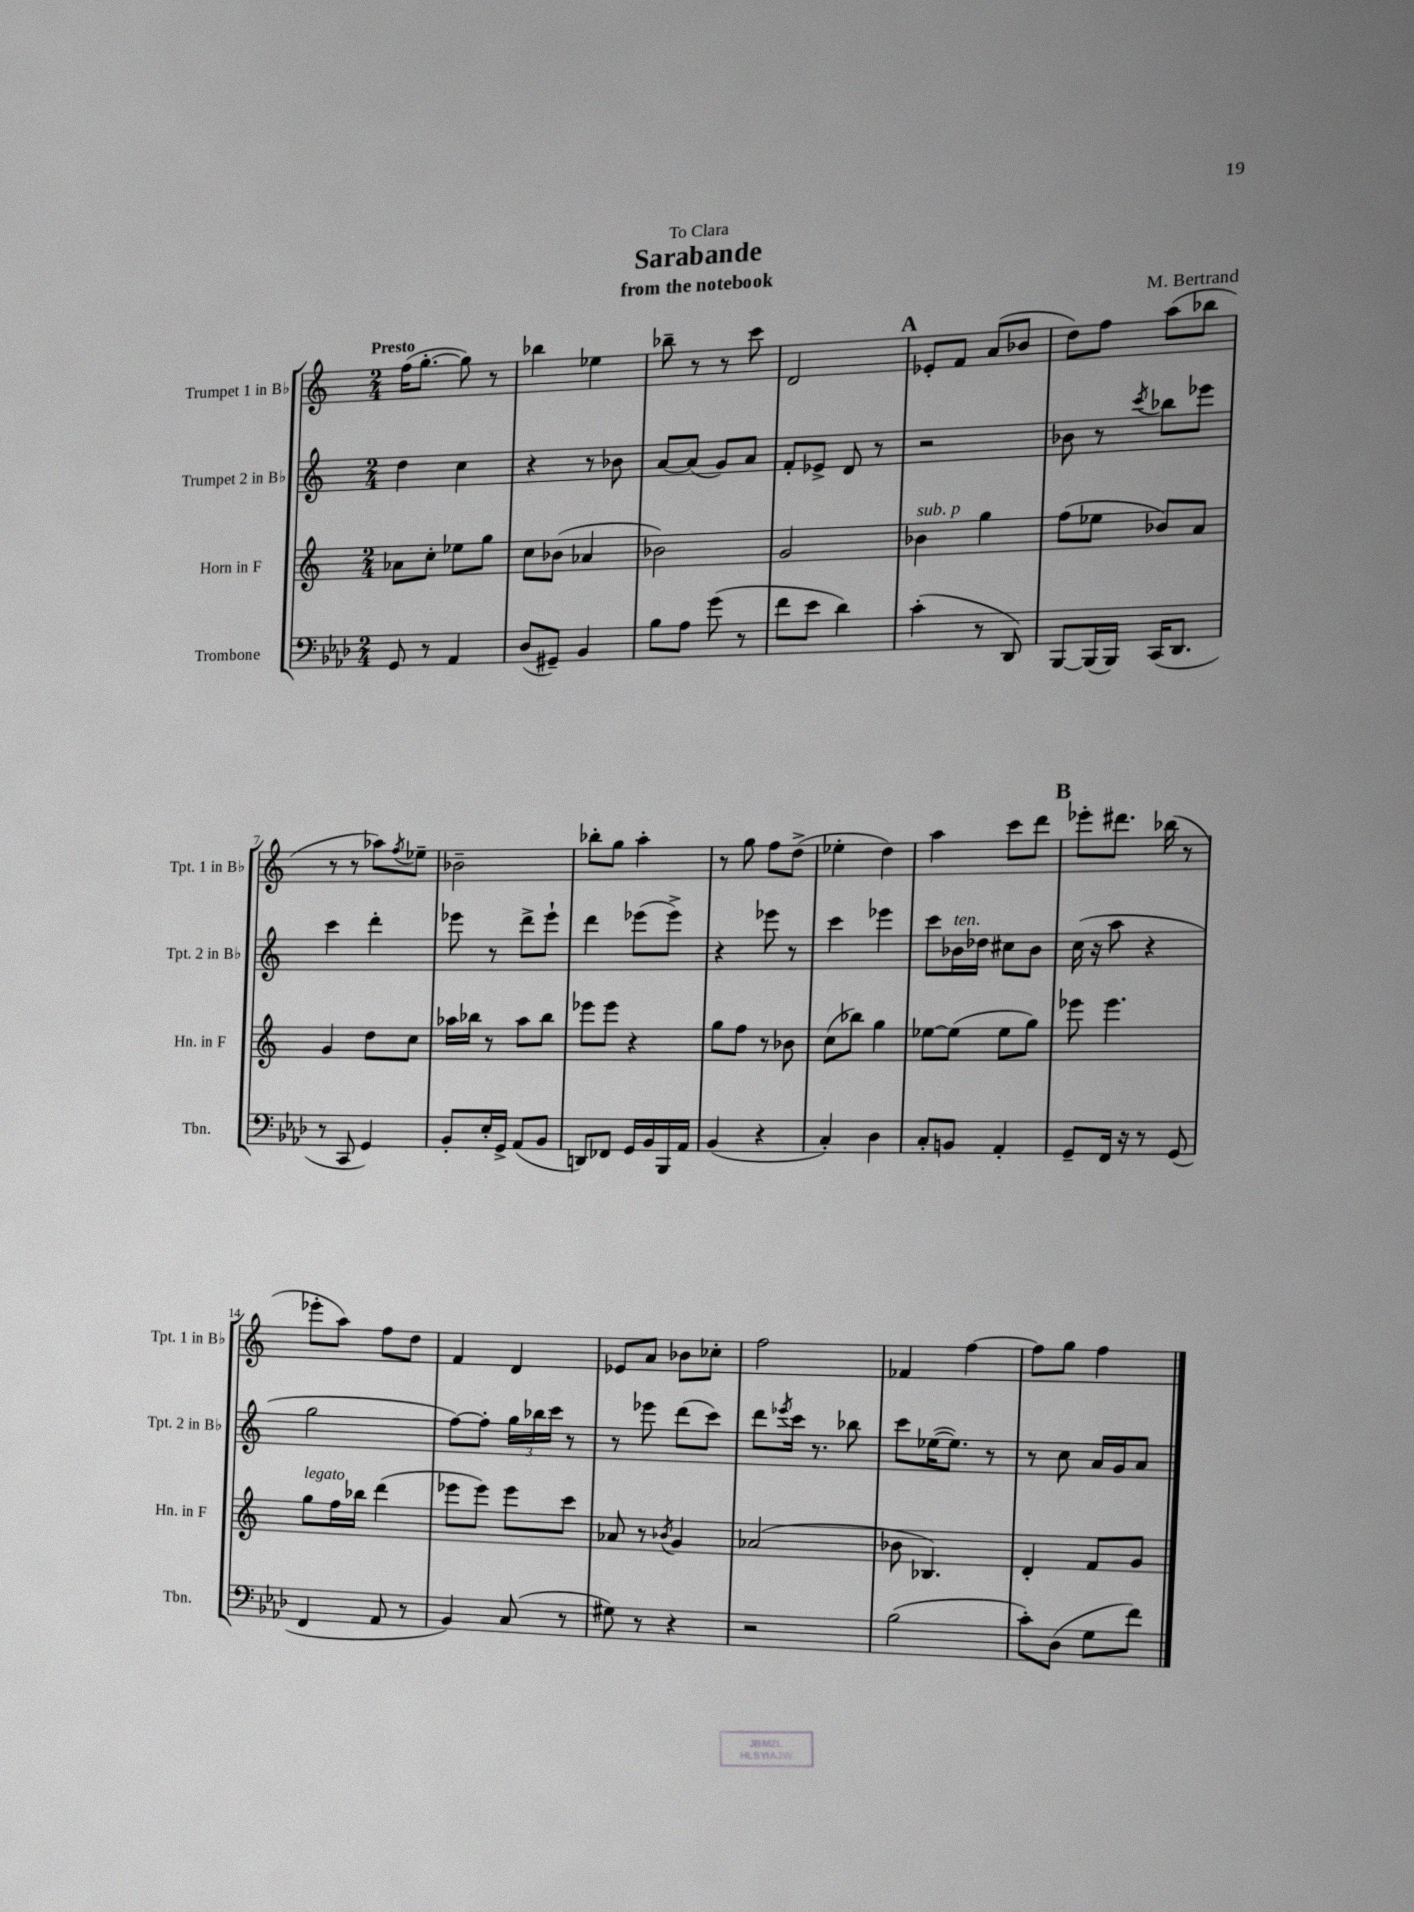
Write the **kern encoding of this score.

**kern	**kern	**kern	**kern
*part4	*part3	*part2	*part1
*staff4	*staff3	*staff2	*staff1
*I"Trombone	*I"Horn in F	*I"Trumpet 2 in B♭	*I"Trumpet 1 in B♭
*I'Tbn.	*I'Hn. in F	*I'Tpt. 2 in B♭	*I'Tpt. 1 in B♭
*clefF4	*clefG2	*clefG2	*clefG2
*k[b-e-a-d-]	*k[]	*k[]	*k[]
*M2/4	*M2/4	*M2/4	*M2/4
=1	=1	=1	=1
!	!	!	!LO:TX:a:B:t=Presto
8GG/	8a-X\L	4dd\	(16ff\KL
.	.	.	[8.gg'\J
8r	8cc'\J	.	.
4AA-/	8ee-X\L	4cc\	8gg\])
.	8gg\J	.	8r
=2	=2	=2	=2
(8D-/L	8cc\L	4r	4bb-X\
8GG#X~/J)	(8b-X\J	.	.
4BB-/	4a-X/	8r	4ee-X\
.	.	8b-X\	.
=3	=3	=3	=3
8B-\L	2b-X\)	[8a/L	8bb-X~\
8A-\J	.	(8a/J]	8r
(8g\	.	8g/L)	8r
8r	.	8a/J	8ccc\
=4	=4	=4	=4
8f\L	2g/	8f'/L	2d/
8e-\J	.	8e-X^/J	.
4d-\)	.	8d/	.
.	.	8r	.
!!LO:REH:place=s1:t=A
=5	=5	=5	=5
!	!LO:TX:a:i:t=sub. p	!	!
(4c'\	4b-X\	2r	8e-X'/L
.	.	.	8f/J
8r	4gg\	.	(8a/L
8DD-/)	.	.	8b-X/J
=6	=6	=6	=6
[8BBB-/L	(8ff\L	8b-X\	8dd\L)
(16BBB-/L]	8ee-X\J	8r	8ff\J
16BBB-/JJ)	.	.	.
.	.	8qccc/	.
(16CC/KL	8b-X/L)	8bb-X\L	(8aa\L
8.DD-/J	.	.	.
.	8a/J	8eee-X\J	8bb-X\J
!!LO:LB:g=z
=7	=7	=7	=7
8r	4g/	4ccc\	8r
8CC/	.	.	8r
4GG/)	8dd\L	4ddd'\	8aa-X\L)
.	.	.	8qff/
.	8cc\J	.	8ee-X~\J
=8	=8	=8	=8
8BB-'/L	16aa-X\LL	8eee-X\	2b-X~\
.	16bb-X\JJ	.	.
16E-'/L	8r	8r	.
16GG^/JJ	.	.	.
(8AA-/L	8aa-\L	8ddd^\L	.
8BB-/J	8bb-\J	8eee-`\J	.
=9	=9	=9	=9
8DDn/L)	8eee-X\L	4ddd\	8bb-X'\L
8FF-X/J	8eee-\J	.	8gg\J
16GG/LL	4r	(8eee-X\L	4aa'\
16BB-/	.	.	.
16BBB-/	.	8eee-^\J)	.
16AA-/JJ	.	.	.
=10	=10	=10	=10
(4BB-/	8gg\L	4r	8r
.	8ff\J	.	8gg\
4r	8r	8eee-X\	8ff\L
.	8b-X\	8r	(8dd^\J
=11	=11	=11	=11
4C'/)	(8cc\L	4ccc\	4ee-X'\
.	8bb-X\J)	.	.
4D-\	4gg\	4eee-X\	4dd\)
=12	=12	=12	=12
8C'/L	[8ee-X\L	8ccc\L	4aa\
!	!	!LO:TX:a:i:t=ten.	!
8BBn/J	(8ee-\J]	16b-X\L	.
.	.	16dd-X\JJ	.
4AA-'/	8ee-\L	8cc#X\L	8ccc\L
.	8gg\J)	8b-\J	8ddd\J
!!LO:REH:place=s1:t=B
=13	=13	=13	=13
8GG~/L	8eee-X\	(16cc\	8eee-X'\L
.	.	16r	.
16FF/Jk	4.eee-\	8aa\	8.ddd#X\J
16r	.	.	.
8r	.	4r	.
.	.	.	(16bb-X\
(8GG/	.	.	8r
!!LO:LB:g=z
=14	=14	=14	=14
!	!LO:TX:a:i:t=legato	!	!
4FF/	8gg\L	2gg\	8eee-X'\L
.	16ff\L	.	8aa\J)
.	16bb-X\JJ	.	.
8AA-/	(4ddd\	.	8ff\L
8r	.	.	8dd\J
=15	=15	=15	=15
4BB-/)	8eee-X\L	[8ff\L)	4f/
.	8eee-\J)	8ff'\J]	.
(8C/	8eee-\L	24gg\LL	4d/
.	.	24bb-X\	.
.	.	24ccc\JJ	.
8r	8ccc\J	8r	.
=16	=16	=16	=16
8G#X\)	8a-X/	8r	8e-X/L
8r	8r	8eee-X\	8a/J
.	8qb-X/	.	.
4r	4g/	(8ddd\L	8b-X\L
.	.	8ccc\J)	8cc-X'\J
=17	=17	=17	=17
2r	(2a-X/	8ddd\L	2ff\
.	.	8qeee-X/	.
.	.	16ccc\Jk	.
.	.	8.r	.
.	.	8bb-X\	.
=18	=18	=18	=18
(2B-\	8b-X\	8ccc\L	4f-X/
.	4.B-X/)	([16ee-X\K	.
.	.	8.ee-\J])	.
.	.	.	[4ff\
.	.	8r	.
=19	=19	=19	=19
8c'\L)	4d'/	8r	8ff\L]
(8D-\J	.	8cc\	8gg\J
8G\L	8f/L	16a/LL	4ff\
.	.	16g/J	.
8f\J)	8g/J	8a/J	.
==	==	==	==
*-	*-	*-	*-
